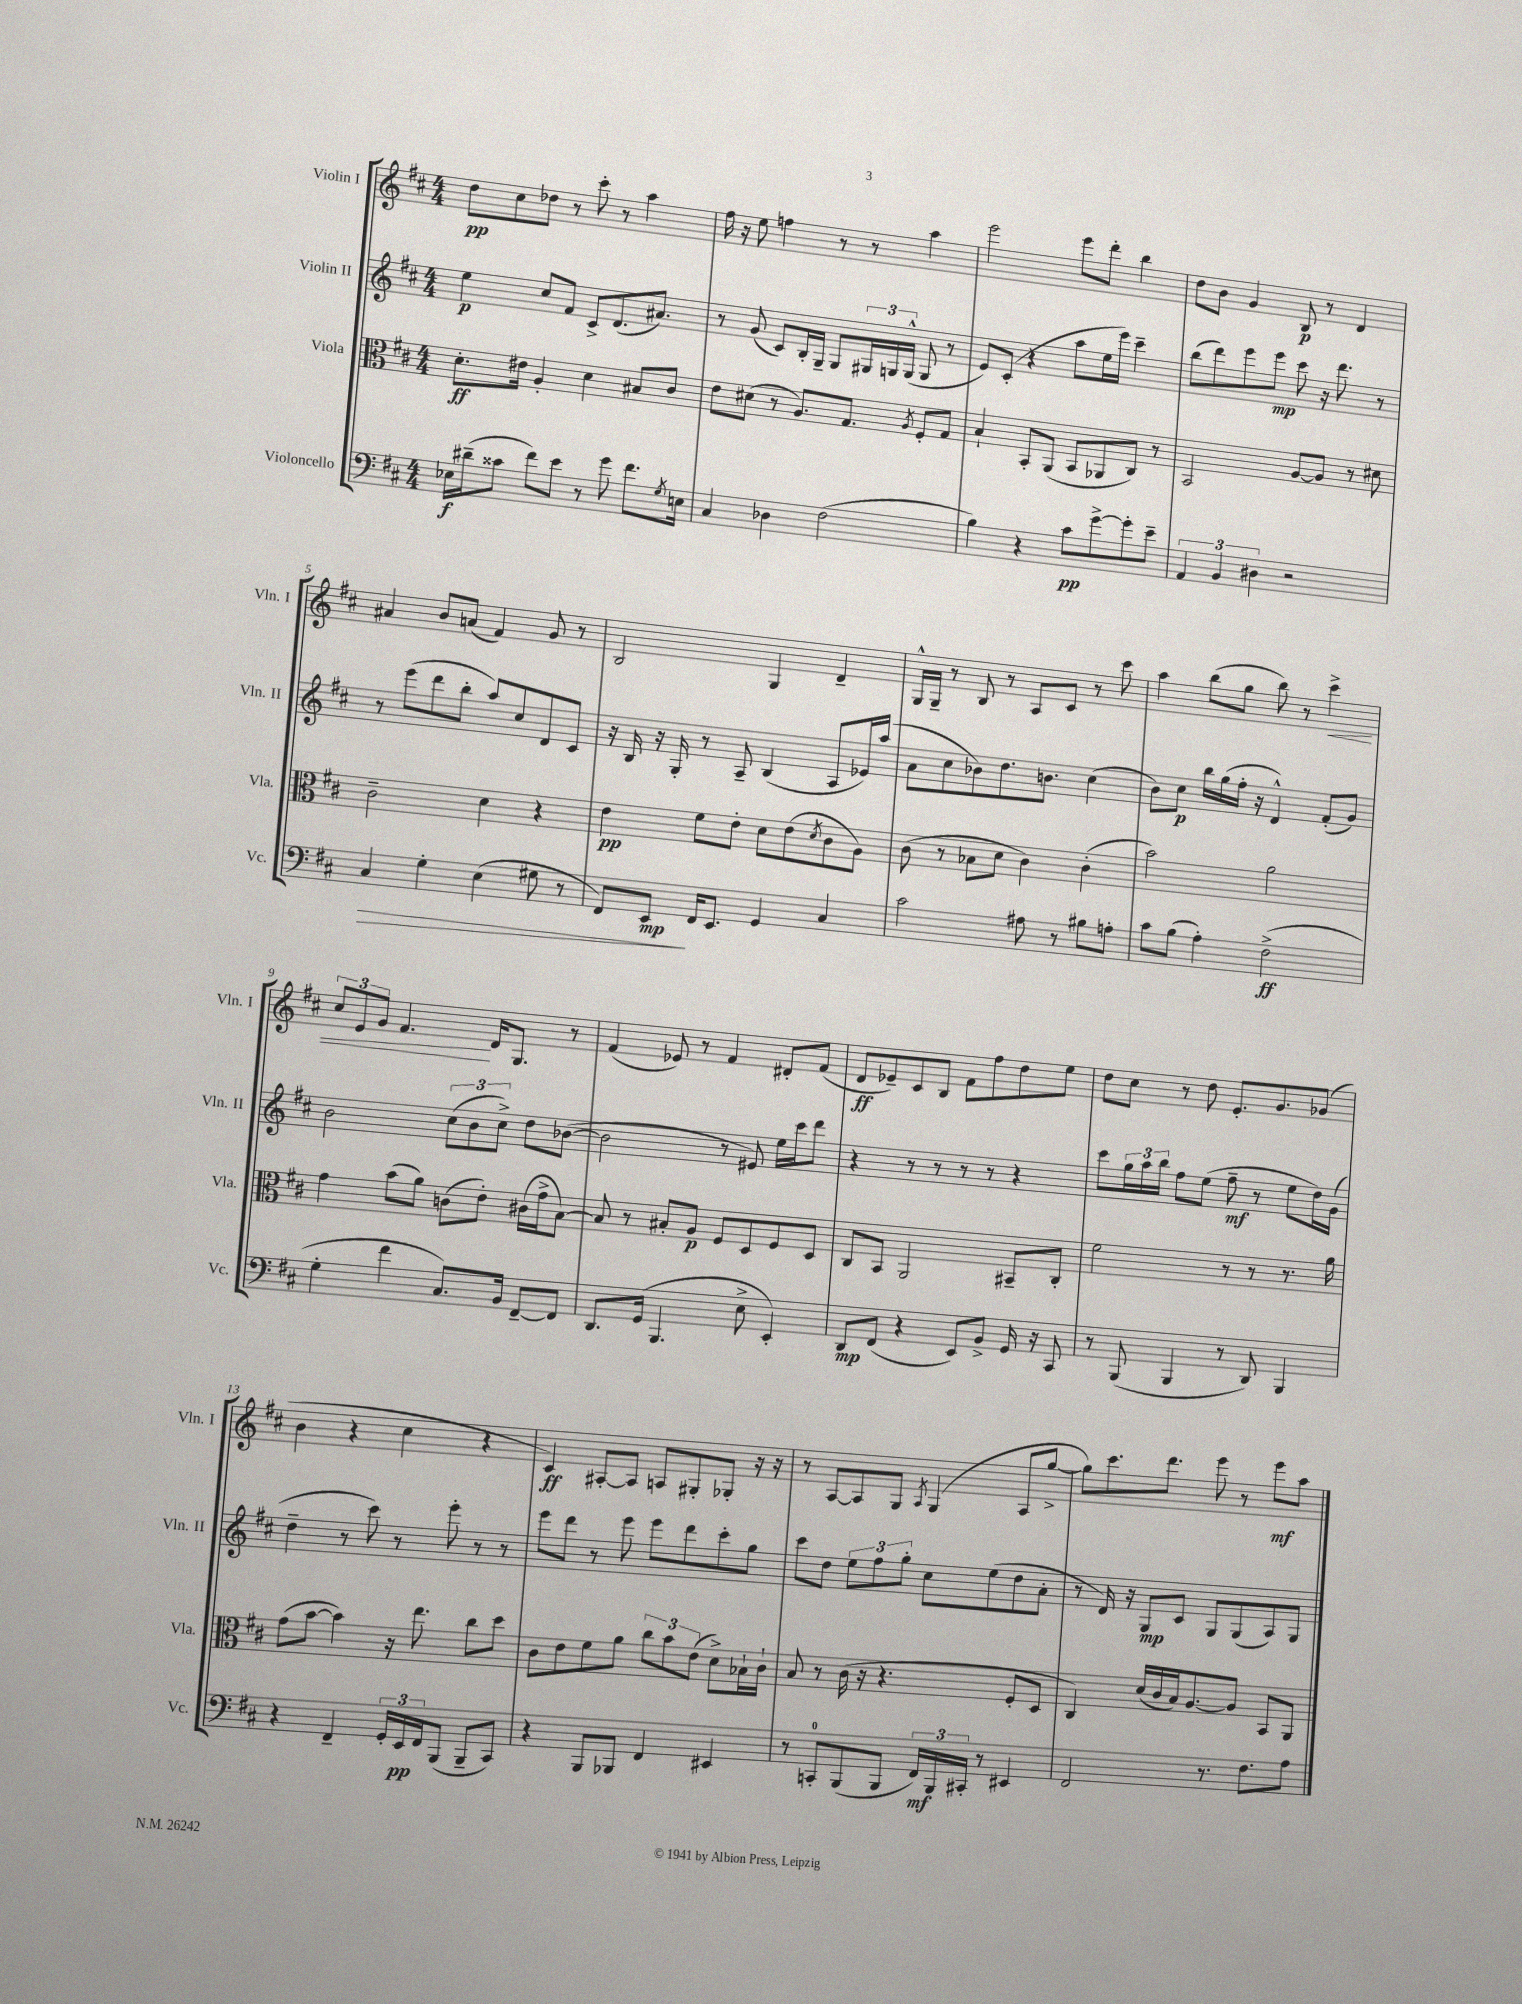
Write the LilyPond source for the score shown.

<<
\new StaffGroup <<
\new Staff = "s0" \with { instrumentName = "Violin I" shortInstrumentName = "Vln. I" } {
    \clef treble \key d \major \numericTimeSignature \time 4/4
    d''8\pp cis''8 des''8 r8 cis'''8-. r8 a''4 |
    fis''16 r16 e''8 f''4 r8 r8 a''4 |
    e'''2 e'''8 d'''8-. b''4 |
    d''8 b'8 g'4 b8\p r8 d'4 |
    ais'4 b'8 a'8( fis'4) g'8 r8 |
    b2 g4 d'4-- |
    g16-^ g16-- r8 b8 r8 a8 cis'8 r8 cis'''8 |
    a''4 b''8( g''8 b''8) r8 cis'''4->\< |
    \tuplet 3/2 { cis''8 e'8 g'8 } fis'4.\! d'16 g8. r8 |
    fis'4( ees'8) r8 fis'4 dis'8-. fis'8( |
    d'8\ff ees'8--) cis'8 b8 fis'8 fis''8 d''8 e''8 |
    d''8 cis''8 r8 d''8 e'8.-. g'8. ges'8( |
    b'4 r4 cis''4 r4 |
    cis'4\ff) ais8~-. ais8 a8 gis8-. ges8-. r16 r16 |
    r8 a8~ a8 g8 \acciaccatura { a8 } g4( a8 g''8~-> |
    g''8) cis'''8. d'''8. e'''8 r8 e'''8\mf a''8 \bar "|." |
}
\new Staff = "s1" \with { instrumentName = "Violin II" shortInstrumentName = "Vln. II" } {
    \clef treble \key d \major \numericTimeSignature \time 4/4
    e''4\p cis''8 fis'8 cis'8-> d'8.( ais'8.) |
    r8 g'8( cis'8) b16-. g16-- g8 \tuplet 3/2 { gis16 g16 g16-^( } g8 r8 |
    e'8) cis'8-.( r4 a''8 e''16 e'''16) cis'''4-- |
    b''8( d'''8) e'''8 e'''8\mp cis'''8 r16 d'''8. r8 |
    r8 e'''8( d'''8 b''8-. a''8) cis''8 d'8 cis'8 |
    r16 b16 r16 g16-. r8 a8-- b4( a8 ees'16) a''16( |
    a'8 cis''8 bes'8) d''8. b'8. cis''4( |
    b'8) cis''8\p b''16 g''16( fis''16-. r16 d'4-^) fis'8-.( g'8) |
    b'2 \tuplet 3/2 { cis''8( b'8 cis''8->) } d''8 bes'8~( |
    bes'2 r8 eis'8) e''16 cis'''16 d'''8 |
    r4 r8 r8 r8 r8 r4 |
    cis'''8 \tuplet 3/2 { g''16 a''16 b''16 } fis''8 e''8( fis''8--\mf r8 e''8 d''16) g'16( |
    d''4-- r8 cis'''8) r8 e'''8-. r8 r8 |
    e'''8 d'''8 r8 e'''8 e'''8 d'''8 cis'''8-. g''8 |
    cis'''8 d''8 \tuplet 3/2 { e''8 fis''8 g''8-. } cis''8 e''8( d''8 a'8-. |
    r8 d'16) r16 g8\mp cis'8 g8 g8( a8) g8 \bar "|." |
}
\new Staff = "s2" \with { instrumentName = "Viola" shortInstrumentName = "Vla." } {
    \clef alto \key d \major \numericTimeSignature \time 4/4
    d'8.-.\ff eis'16 a4-. d'4 bis8 cis'8 |
    e'8 dis'8( r8 a8.) g8. \acciaccatura { a8 } fis8-. g8 |
    b4-! b,8-. a,8( b,8 aes,8 cis8) r8 |
    b,2 a8~ a8 r8 dis'8 |
    cis'2-- d'4 r4 |
    e'4\pp fis'8 e'8-. d'8 e'8( \acciaccatura { d'8 } cis'8 a8) |
    cis'8( r8 bes8 d'8 cis'4) cis'4-.( |
    b'2) a'2 |
    g'4 b'8( a'8) c'8( e'8-.) cis'16( g'16-> b8~) |
    b8 r8 bis8-. a8\p fis8 d8 fis8 d8 |
    cis8 b,8 a,2 bis,8-- cis8-. |
    fis'2 r8 r8 r8. a'16 |
    g'8( b'8~ b'4) r16 e''8. cis''8 d''8 |
    cis'8 e'8 fis'8 a'8 \tuplet 3/2 { cis''8 b'8 e'8( } d'8->) bes16-! cis'16-! |
    b8 r8 cis'16( r16 r4. fis8-. d8 |
    cis4) d'16( cis'16 b16) a8.~ a8 b,8 a,8 \bar "|." |
}
\new Staff = "s3" \with { instrumentName = "Violoncello" shortInstrumentName = "Vc." } {
    \clef bass \key d \major \numericTimeSignature \time 4/4
    ees16\f dis'16--( cisis'8 fis'8) e'8 r8 g'8 fis'8. \acciaccatura { g8 } e16 |
    cis4 des4 fis2( |
    b4) r4 cis'8\pp g'8~-> g'8-. e'8-- |
    \tuplet 3/2 { a,4 b,4 dis4 } r2 |
    cis4\> g4-. e4( gis8 r8 |
    fis,8) e,8\mp\! fis,16 e,8. g,4 cis4 |
    cis'2 ais8 r8 bis8 a8-. |
    cis'8 b8( a4-.) fis2->\ff( |
    g4-. fis'4 cis8.) b,16 fis,8~-- fis,8 |
    d,8. g,16( b,,4. e8-> e,4-.) |
    d,8\mp fis,8( r4 e,8) b,8-> g,16 r16 cis,8 |
    r8 b,,8( b,,4 r8 d,8) b,,4 |
    r4 fis,4-- \tuplet 3/2 { g,16-. e,16\pp fis,16 } b,,8( b,,8-- cis,8) |
    r4 b,,8 bes,,8 fis,4 eis,4 |
    r8 c,8-0-. b,,8( b,,8 \tuplet 3/2 { fis,16\mf) b,,16 cis,16-. } r8 eis,4 |
    fis,2 r8. fis8. a8 \bar "|." |
}
>>
>>
